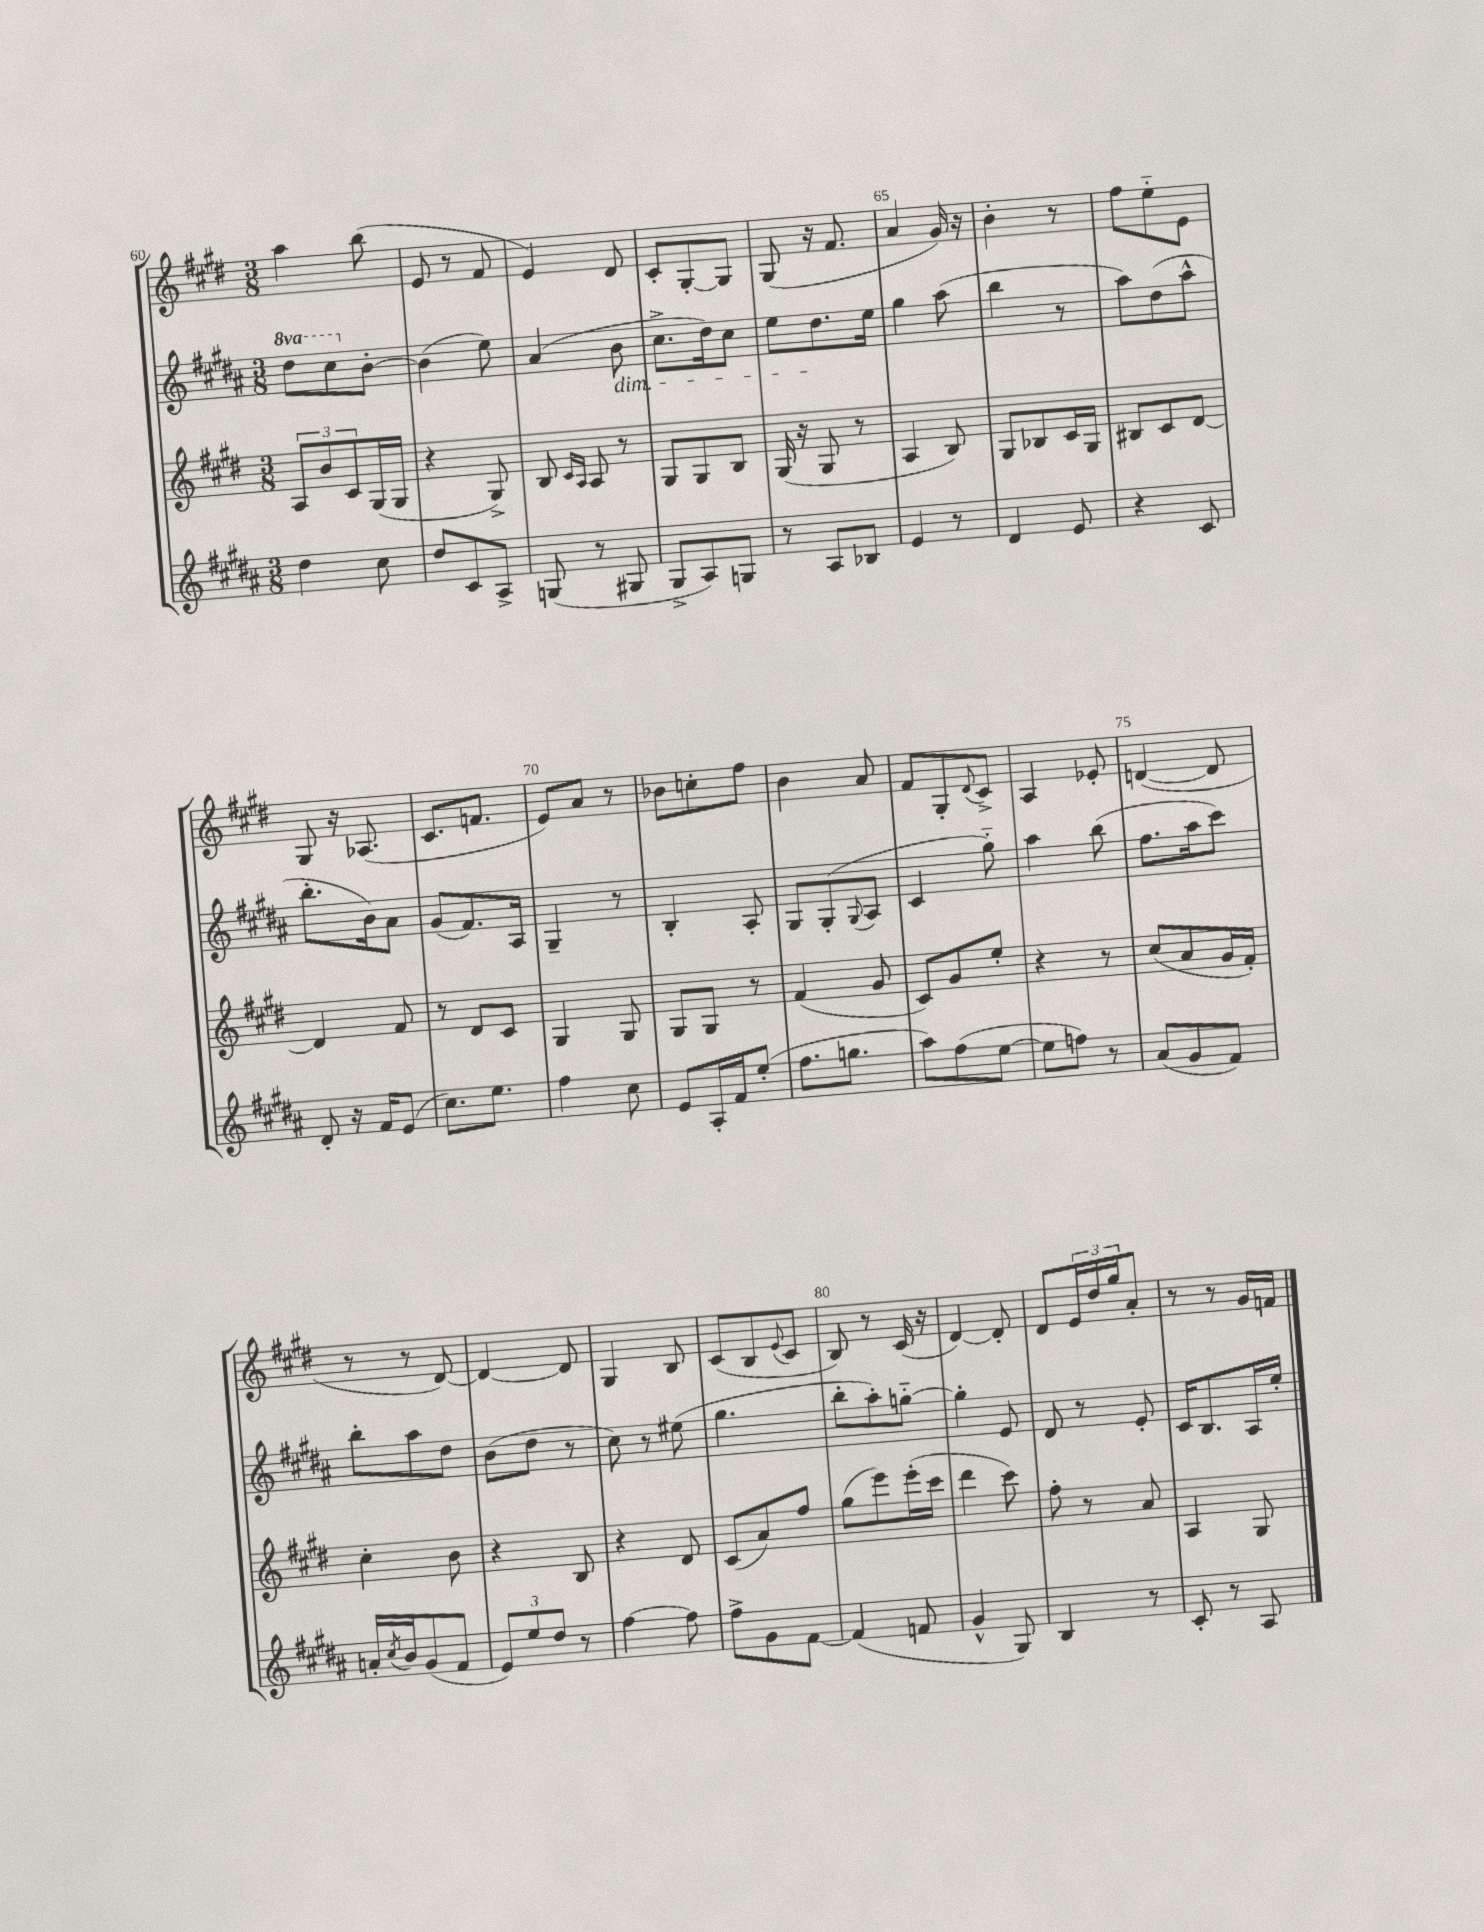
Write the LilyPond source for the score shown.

<<
\new StaffGroup <<
\new Staff = "s0" {
    \clef treble \key e \major \numericTimeSignature \time 3/8
    a''4 b''8( |
    e'8 r8 fis'8 |
    e'4) dis'8 |
    cis'8-. gis8~-. gis8 |
    gis8( r16 fis'8. |
    a'4 gis'16) r16 |
    b'4-. r8 |
    fis''8 e''8-_ e'8 |
    gis8 r16 aes8.( |
    cis'8. f'8. |
    e'8) a'8 r8 |
    bes'8 c''8-. fis''8 |
    b'4 a'8 |
    fis'8 gis8-. \appoggiatura { dis'8 } cis'8-> |
    a4 ees'8-. |
    d'4~( d'8 |
    r8 r8 dis'8~) |
    dis'4~ dis'8 |
    gis4 b8 |
    cis'8( b8 \appoggiatura { e'8 } cis'8 |
    b8) r8 cis'16( r16 |
    dis'4~) dis'8-. |
    dis'8 \tuplet 3/2 { e'16 dis''16 gis''16 } a'8-. |
    r8 r8 gis'16 f'16 \bar "|." |
}
\new Staff = "s1" {
    \clef treble \key b \major \numericTimeSignature \time 3/8 \set Staff.ottavationMarkups = #ottavation-simple-ordinals
    \ottava #1 dis'''8 cis'''8 \ottava #0 b'8~-. |
    b'4( e''8) |
    ais'4( b'8\dim |
    cis''8.-> dis''16) cis''8 |
    e''8 dis''8.\! e''16 |
    gis''4 ais''8( |
    b''4 r8 |
    ais''8) dis''8( ais''8-^ |
    b''8.-. b'16) ais'8 |
    gis'8( fis'8.) ais16 |
    gis4-- r8 |
    b4-. ais8-. |
    gis8 gis8-.( \appoggiatura { gis8 } ais8 |
    cis'4 gis''8-_) |
    ais''4 b''8( |
    fis''8. ais''16 cis'''8) |
    b''8-. ais''8 dis''8 |
    b'8( dis''8 r8 |
    cis''8) r8 eis''8( |
    gis''4. |
    b''8-. ais''8-.) g''8~-_ |
    g''4-. e'8 |
    dis'8 r8 e'8-. |
    cis'16 b8. ais16 e''16-. \bar "|." |
}
\new Staff = "s2" {
    \clef treble \key e \major \numericTimeSignature \time 3/8
    \tuplet 3/2 { a8 b'8 cis'8 } gis16( gis16 |
    r4 gis8->) |
    b8 \grace { cis'16 a16 } a8 r8 |
    gis8 gis8 b8 |
    gis16( r16 gis8 r8 |
    a4 b8) |
    gis8 bes8 cis'16 gis16 |
    bis8 cis'8 dis'8~ |
    dis'4 fis'8 |
    r8 dis'8 cis'8 |
    gis4 gis8 |
    gis8 gis8 r8 |
    fis'4( gis'8 |
    cis'8) gis'8 e''8-. |
    r4 r8 |
    cis''8( a'8 gis'16 fis'16-.) |
    cis''4-. b'8 |
    r4 b8 |
    r4 dis'8 |
    cis'8( a'8) fis''8 |
    gis''8( e'''8) e'''16-.( cis'''16 |
    dis'''4 cis'''8) |
    fis''8-. r8 a'8 |
    a4 gis8 \bar "|." |
}
\new Staff = "s3" {
    \clef treble \key b \major \numericTimeSignature \time 3/8
    dis''4 cis''8 |
    dis''8 cis'8 ais8-> |
    g8( r8 gis8 |
    gis8-> ais8) g8 |
    r8 ais8 bes8 |
    e'4 r8 |
    dis'4 e'8 |
    r4 cis'8 |
    dis'8-. r16 fis'16 e'8( |
    cis''8.) e''8. |
    fis''4 cis''8 |
    e'8 ais16-. fis'16 e''8-.( |
    fis''8. g''8. |
    ais''8) fis''8( e''8~ |
    e''8 f''8) r8 |
    ais'8( gis'8 fis'8) |
    a'16-. \acciaccatura { cis''8 } b'16 gis'8( fis'8 |
    \tuplet 3/2 { e'8) e''8 dis''8 } r8 |
    fis''4~ fis''8 |
    fis''8-> gis'8 fis'8~ |
    fis'4( f'8 |
    gis'4-^ gis8) |
    b4 r8 |
    cis'8-. r8 ais8 \bar "|." |
}
>>
>>
\layout { \context { \Score currentBarNumber = #60 \override BarNumber.break-visibility = ##(#f #t #t) barNumberVisibility = #(every-nth-bar-number-visible 5) } }
